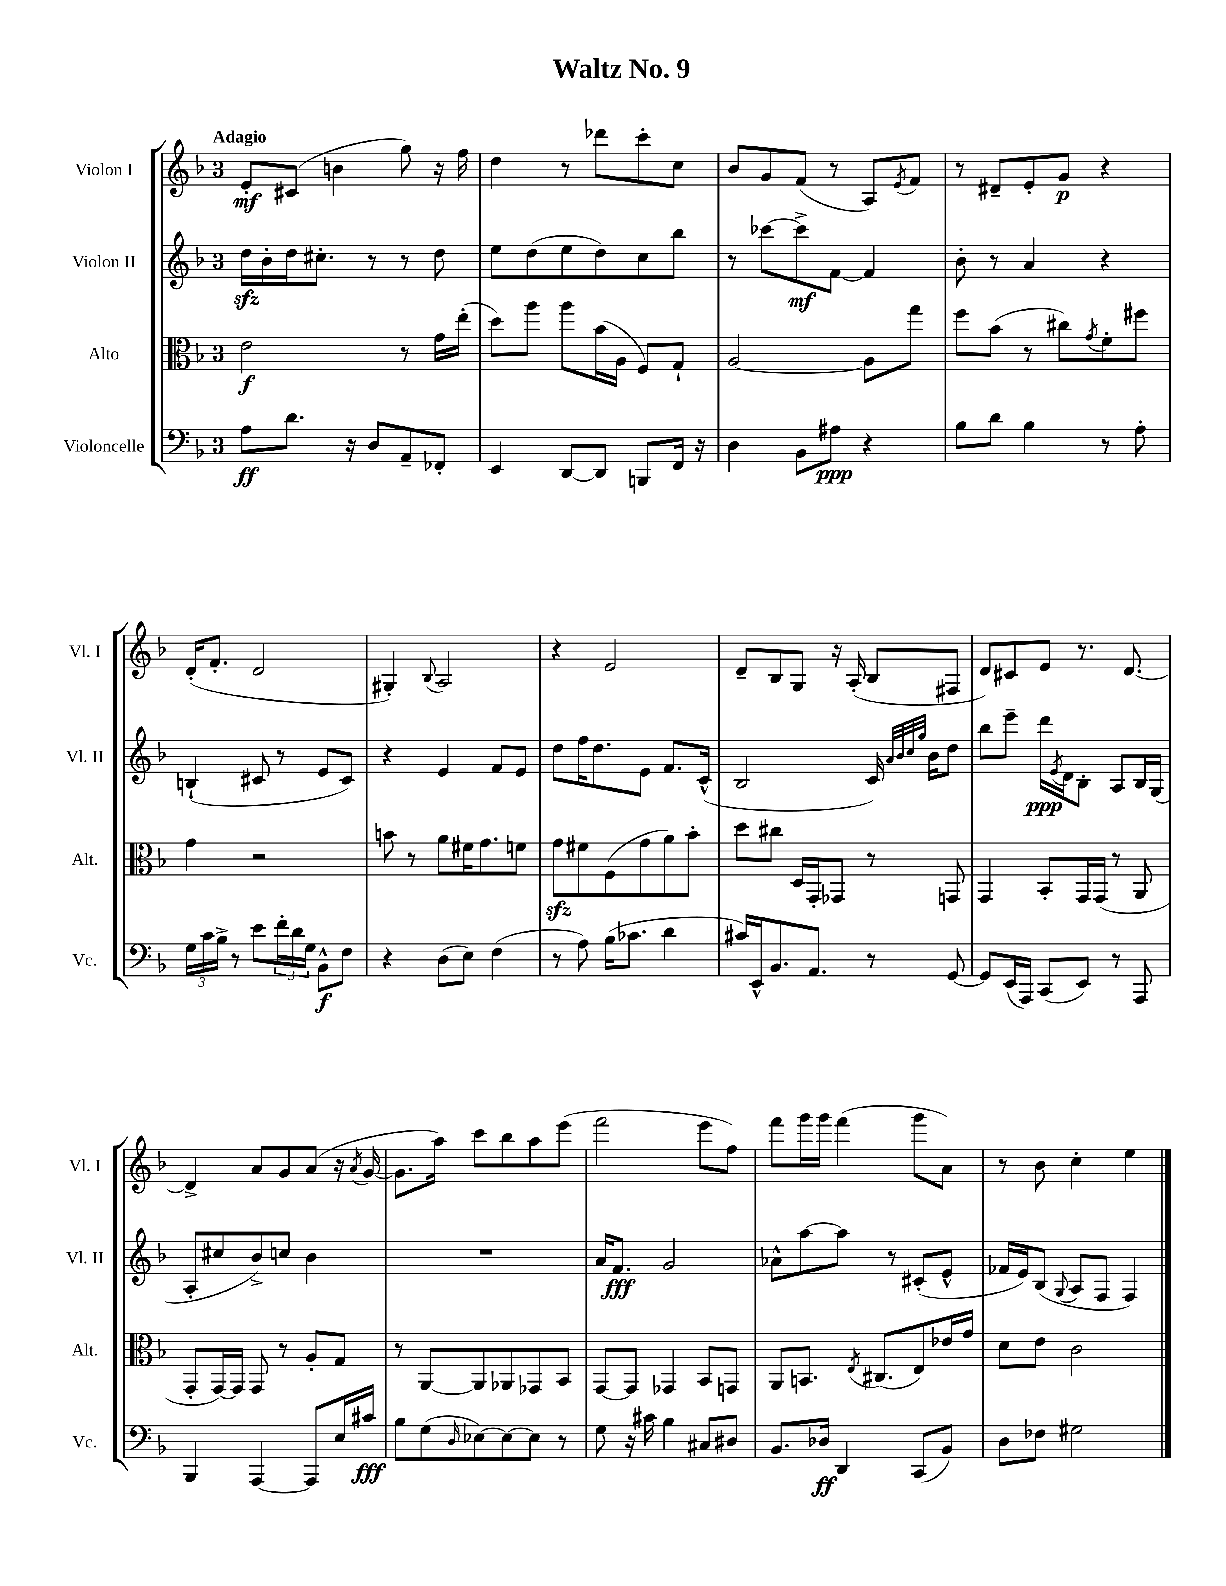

**kern	**kern	**kern	**kern
*staff4	*staff3	*staff2	*staff1
*clefF4	*clefC3	*clefG2	*clefG2
*k[b-]	*k[b-]	*k[b-]	*k[b-]
*M3/4	*M3/4	*M3/4	*M3/4
8A	2e	16dd	8e'
.	.	16b-'	.
8.d	.	16dd	(8c#
.	.	8.cc#'	.
.	.	.	4b
16r	.	.	.
8D	.	8r	.
8AA~	8r	8r	8gg)
8FF-'	16g	8dd	16r
.	(16ee'	.	16ff
=	=	=	=
4EE	8dd)	8ee	4dd
.	8aa	(8dd	.
[8DD	8aa	8ee	8r
8DD]	(16b-	8dd)	8ddd-
.	16A	.	.
8BBB	8F)	8cc	8ccc'
16FF	8G`	8bb-	8cc
16r	.	.	.
=	=	=	=
4D	[2A	8r	8b-
.	.	[8ccc-	8g
8BB-	.	8ccc-^]	(8f
8A#	.	[8f	8r
4r	8A]	4f]	8A)
.	.	.	8qe
.	8gg	.	8f
=	=	=	=
8B-	8ff	8b-'	8r
8d	(8b-	8r	8d#~
4B-	8r	4a	8e'
.	8cc#)	.	8g
.	8qg	.	.
8r	8f'	4r	4r
8A'	8ff#	.	.
=	=	=	=
24G	4g	(4B`	(16d'
24c	.	.	.
.	.	.	8.f'
24B-^	.	.	.
8r	.	.	.
8e	2r	8c#	2d
24f'	.	8r	.
24d	.	.	.
24G	.	.	.
8BB-^^	.	8e	.
8F	.	8c#)	.
=	=	=	=
4r	8b	4r	4G#')
.	8r	.	.
.	.	.	8qqB-
(8D	8a	4e	2A
8E)	16f#	.	.
.	8.g	.	.
(4F	.	8f	.
.	8f	8e	.
=	=	=	=
8r	8g	8dd	4r
8A)	8f#	16ff	.
.	.	8.dd	.
(16B-	(8F	.	2e
8.c-	.	.	.
.	8g	8e	.
4d	8a)	8.f	.
.	8b-'	.	.
.	.	(16c^^	.
=	=	=	=
16c#)	8dd	2B-	8d~
16EE^^	.	.	.
8.BB-	8cc#	.	8B-
.	16D	.	8G
8.AA	16GG'	.	.
.	8GG-	.	16r
.	.	.	(16A'
8r	8r	16c)	8B-
.	.	32qqa	.
.	.	32qqb-	.
.	.	32qqcc	.
.	.	32qqgg	.
.	.	16b-	.
[8GG	8GG	8dd	8F#
=	=	=	=
8GG]	4GG	8bb-	8d)
(16EE	.	8eee~	8c#
16AAA)	.	.	.
(8CC	8BB-'	16ddd	8e
.	.	8qe	.
.	.	16d	.
8EE)	16GG	8B-'	8.r
.	(16GG	.	.
8r	8r	8A	.
.	.	.	[8.d
8AAA	8AA	16B-	.
.	.	(16G	.
=	=	=	=
4BBB-	8GG'	8A'	4d^]
.	[16GG)	8cc#	.
.	16GG]	.	.
[4AAA	8GG	8b-^)	8a
.	8r	8cc	8g
8AAA]	8A'	4b-	(8a
16E	8G	.	16r
.	.	.	8qa
16c#	.	.	[16g
=	=	=	=
8B-	8r	2.r	8.g]
(8G	[8AA	.	.
.	.	.	16aa)
16qqD	.	.	.
[8E-)	8AA]	.	8ccc
8E-_	8AA-	.	8bb-
8E-]	8GG-	.	8aa
8r	8BB-	.	(8eee
=	=	=	=
8G	[8GG	16a	2fff
.	.	8.f	.
16r	8GG]	.	.
16c#	.	.	.
4B-	4GG-	2g	.
8C#	8BB-	.	8eee
8D#	8GG	.	8ff)
=	=	=	=
8.BB-	8AA	8a-^^	8fff
.	8.BB	[8aa	16ggg
16D-	.	.	16ggg
4DD	.	8aa]	(4fff
.	8qE	.	.
.	(8.C#	.	.
.	.	8r	.
(8CC	8E)	(8c#'	8ggg
8BB-)	16e-	8e^^	8a)
.	16g	.	.
=	=	=	=
8D	8d	16f-	8r
.	.	16e)	.
8F-	8e	(8B-	8b-
.	.	8qqG	.
2G#	2c	8A	4cc'
.	.	8F	.
.	.	4F)	4ee
==	==	==	==
*-	*-	*-	*-
